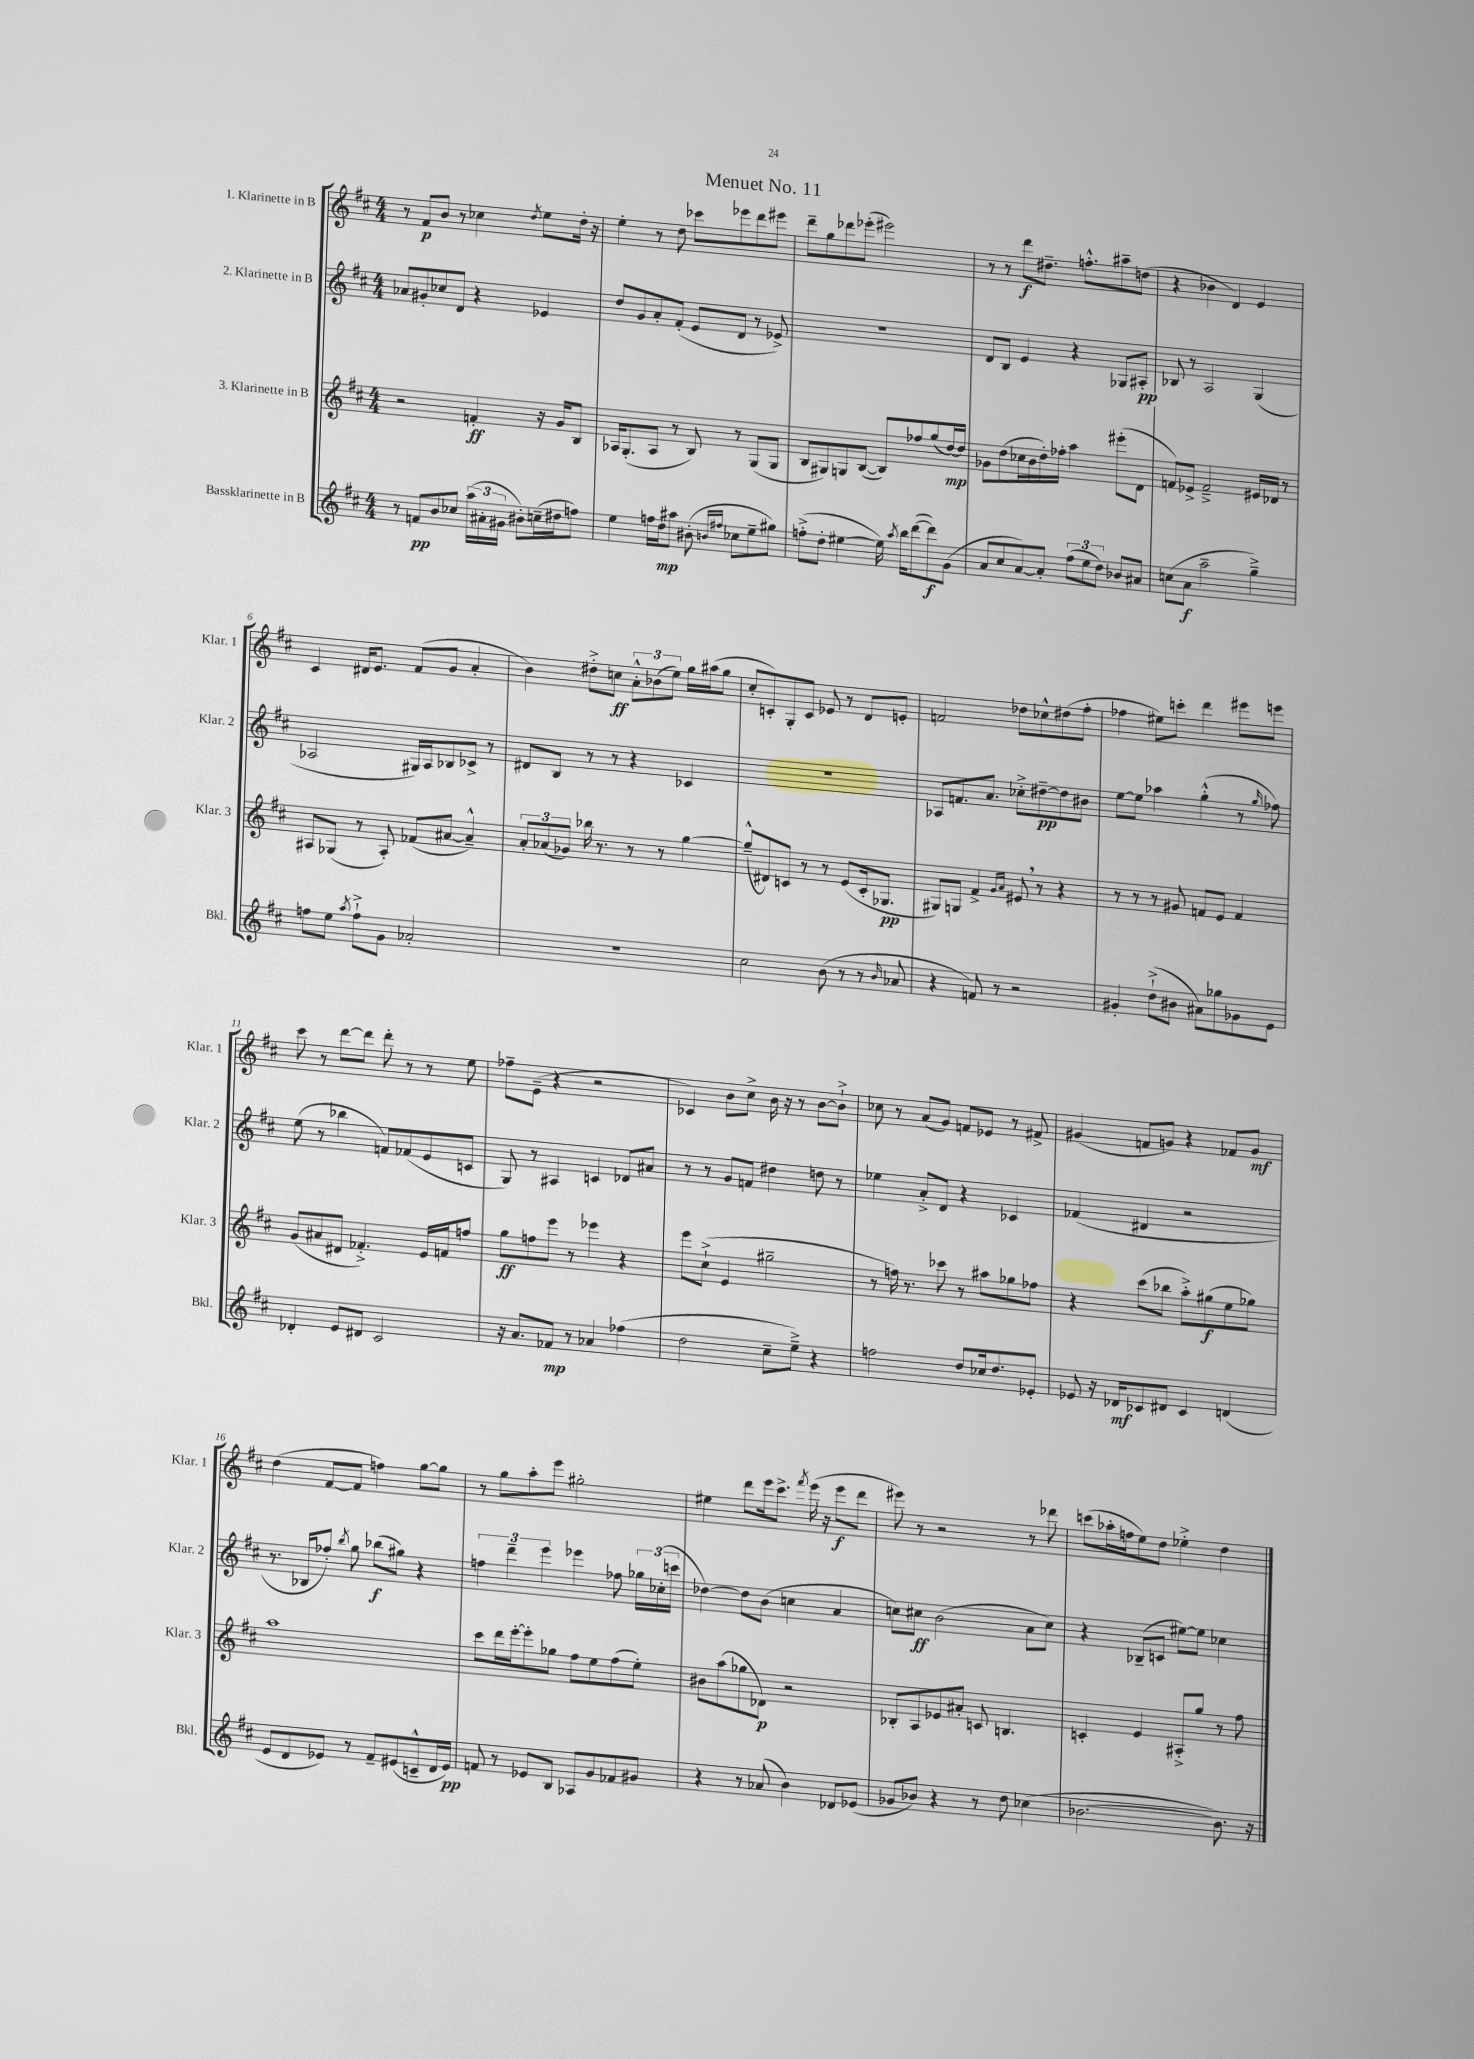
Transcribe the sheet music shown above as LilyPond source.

\header { title = "Menuet No. 11" }
<<
\new StaffGroup <<
\new Staff = "s0" \with { instrumentName = "1. Klarinette in B" shortInstrumentName = "Klar. 1" } {
    \clef treble \key d \major \numericTimeSignature \time 4/4
    \autoBeamOff r8 fis'8[\p b'8] r8 ces''4 \acciaccatura { d''8 } e''8[ d''16]-. r16 |
    e''4-. r8 d''8 ces'''8[ ees'''8 d'''8 eis'''8] |
    d'''8[-- g''8 des'''8 ees'''8]-.( eis'''2) |
    r8 r8 d'''8[\f dis''8.]-- f''8.[-.-^ ais''8-- d''8]( |
    r4 bes'4 d'4) e'4 |
    cis'4 dis'16[ e'8.] fis'8[( g'8] a'4-. |
    b'4) dis''8[-.-> c''8]\ff \tuplet 3/2 { a'8[-.-^ bes'8( e''8]) } g''16[ ais''16( g''8] |
    cis''8[-. c'8-.) g8-. c'8] ees'8 r8 d'8[ e'8]-. |
    f'2 des''8[ ces''8-^ dis''8( fis''8]-. |
    fes''4 eis''8[) c'''8]-. d'''4 eis'''8[ e'''8] |
    cis'''8 r8 d'''8[~ d'''8] d'''8-. r8 r8 e''8 |
    fes''8[-- e'8]--( r4 r2 |
    ces'4) b'8[ cis''8]-> b'16 r16 r8 b'8[~ b'8]-!-> |
    ces''8 r8 a'8[( g'8]) f'8[ ees'8] r8 fis'8-> |
    gis'4( f'8[ g'8]) r4 fes'8[ g'8]\mf |
    d''4( fis'8[~ fis'8] f''4) g''8[~ g''8] |
    r8 g''8[ a''8-. e'''8] gis''2-. |
    eis''4 d'''8[ e'''16 cis'''8.]-> \acciaccatura { fis'''8 } e'''16( r16 e'''8[\f d'''8] |
    eis'''8) r8 r2 r8 des'''8 |
    c'''8[( aes''16-. f''16 e''8) d''8] ees''4-.-> d''4 \bar "|." |
}
\new Staff = "s1" \with { instrumentName = "2. Klarinette in B" shortInstrumentName = "Klar. 2" } {
    \clef treble \key d \major \numericTimeSignature \time 4/4
    \autoBeamOff aes'8[ gis'8-. ces''8 d'8] r4 ees'4 |
    d''8[ g'8 a'8-. fis'8]-.( e'8[ d'8] r8 ees'8->) |
    R1 |
    d'8[ b8] e'4 r4 ges8[ ais8]-.\pp |
    bes8 r8 a2 g4( |
    aes2 gis16[) aes16 bes8 ces'8]-> r8 |
    dis'8[ b8] r8 r8 r4 ces'4 |
    R1 |
    aes8[ f'8. a'8.] ces''8[-.-> dis''8~--\pp dis''8 bis'8] |
    e''8[~ e''8] aes''4 g''4-.-^( r8 \grace { g''16 } fes''8) |
    e''8( r8 bes''4 f'8[) fes'8( e'8 c'8] |
    g8) r8 ais4 c'4 des'8[ ais'8] |
    r8 r8 g'8[ f'8] dis''4 d''8 r8 |
    ees''4 a'8[-.-> d'8] r4 ces'4 |
    fes'4( dis'4 r2 |
    r8. bes16[ fes''8]-.) \acciaccatura { b''8 } g''8 bes''8[\f( gis''8]) r4 |
    \tuplet 3/2 { f''4 d'''4-- e'''4 } ees'''4 fes''8 \tuplet 3/2 { ges''16[ ces''16-.( c'''16] } |
    des''4~) des''8[ b'8]( c''4 a'4 |
    c''8[) cis''8]\ff b'2( a'8[ cis''8]) |
    r4 bes8[--( c'8] eis''8[~) eis''8] ces''4 \bar "|." |
}
\new Staff = "s2" \with { instrumentName = "3. Klarinette in B" shortInstrumentName = "Klar. 3" } {
    \clef treble \key d \major \numericTimeSignature \time 4/4
    \autoBeamOff r2 f'4-.\ff r16 g'16[ b8] |
    aes16[ g8.-.( aes8] r8 b8) r8 g8[( g8] |
    b8[ gis8) g8 b8]~( b8[) fes''8 g''8( d''16~\mp) d''16] |
    ges'8[ d''8( ces''16 b'16 d''16-.) fes''16]-. a''4 eis'''8[-.( d'8] |
    f'8[) ees'8]-> f'2---> eis'16[ des'16] r8 |
    ais8[ ges8]( r8 ais8-.) fes'8[( ais'8]~ ais'4---^) |
    \tuplet 3/2 { a'8[-. aes'8( ges'8]) } bes''16 r8. r8 r8 g''4~ |
    g''8[---^( dis'8) c'8] r8 r8 e'8[( c'16-. ges8.]\pp |
    gis8[) g8] fis'4-> \grace { g'16[ a'16] } eis'8 \breathe r8 r4 |
    r8 r8 r8 gis'8 f'8[ e'8] f'4 |
    g'8[( ais'8 dis'8] fes'4.-.->) e'16[ f'16 f''8] |
    g''8[\ff f''8 e'''8] r8 ees'''4 r4 |
    e'''8[ cis''8]-!->( e'4 gis''2-- |
    r8 f''16) r8. ces'''8 r8 ais''8[ ges''8 fes''8] |
    r4 cis'''8[( bes''8] a''8[-.->) gis''8\f( e''8 ges''8]) |
    a''1 |
    cis'''8[ d'''16 e'''16~-. e'''8-. ges''8] fis''8[ e''8 fis''8( e''8]-.) |
    bis'8[ a''8( ges''8 des'8]\p) r2 |
    bes8[-. a8 ees'8 ais'8]-. c'8 b4. |
    c'4-. e'4 ais8[-.-> g''8] r8 fis''8 \bar "|." |
}
\new Staff = "s3" \with { instrumentName = "Bassklarinette in B" shortInstrumentName = "Bkl." } {
    \clef treble \key d \major \numericTimeSignature \time 4/4
    \autoBeamOff r8 f'8[\pp b'8 ces''8] \tuplet 3/2 { a''16[( ais'16-. gis'16] } bis'8[-.) c''16--( dis''16 f''8]) |
    e''4 f''16[ d''16\mp ais''8] bis'8-.( \grace { b'16[ fis''16] } ces''8[ e''8-- gis''8]) |
    f''8[-.->( d''8]-. eis''4~ eis''16) \acciaccatura { a''8 } b''16[ d'''8~( d'''8\f) g'8]( |
    a'8[ cis''8 a'8~) a'8]-. \tuplet 3/2 { fis''8[( e''8 d''8]) } bes'8[ ais'8] |
    c''8[( a'8]\f a''2-- g''4--->) |
    f''8[ e''8] \acciaccatura { a''8 } f''8[-!-> g'8] aes'2-. |
    r1 |
    cis''2 b'8( r8 r8 \grace { b'16 } aes'8 |
    r4 f'8) r8 r2 |
    gis'4-. d''8[-!->( bis'8] ais'8[) ges''8 ges'8 e'8] |
    des'4-. e'8[ dis'8] cis'2 |
    r16 a'8.[ fes'8]\mp r8 aes'4 fes''4( |
    d''2 cis''8[-- e''8]--->) r4 |
    f''2 d''8[ ces''16 d''8. ees'8]-. |
    ees'8 r16 des'16[\mf ces'8 dis'8] ces'4 d'4( |
    e'8[ d'8 ees'8]) r8 fis'8[-- eis'8( c'8---^ d'16 eis'16]\pp) |
    f'8 r8 ees'8[ b8] aes8[ g'8 fes'8 gis'8] |
    r4 r8 aes'8( b'4) des'8[ ees'8]( |
    ges'8[ bes'8]) r4 r8 d''8 ces''4( |
    bes'2.~ bes'8.) r16 \bar "|." |
}
>>
>>
